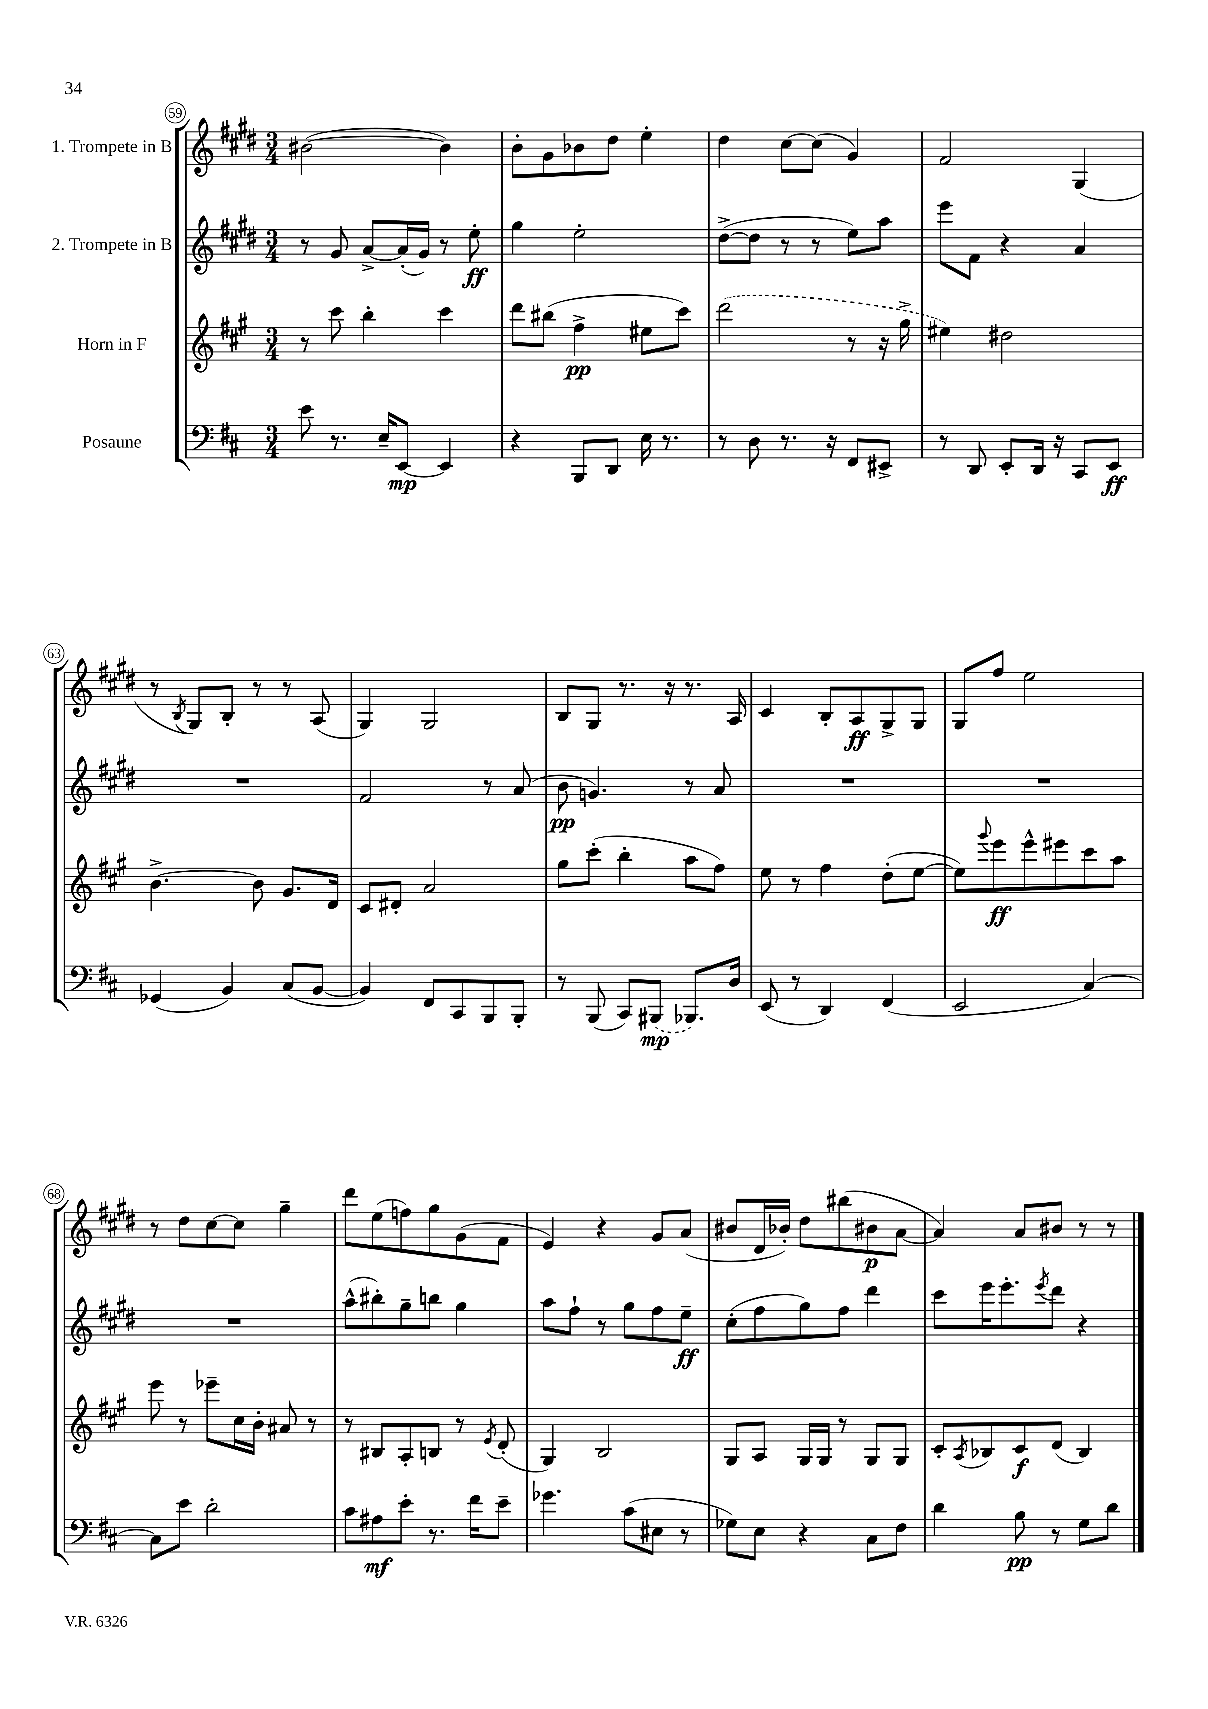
<<
\new StaffGroup <<
\new Staff = "s0" \with { instrumentName = "1. Trompete in B" } {
    \clef treble \key e \major \numericTimeSignature \time 3/4
    bis'2~( bis'4) |
    b'8-. gis'8 bes'8 dis''8 e''4-. |
    dis''4 cis''8~ cis''8( gis'4) |
    fis'2 gis4( |
    r8 \acciaccatura { b8 } gis8) b8-. r8 r8 a8( |
    gis4) gis2 |
    b8 gis8 r8. r16 r8. a16 |
    cis'4 b8-. a8\ff gis8-> gis8 |
    gis8 fis''8 e''2 |
    r8 dis''8 cis''8~ cis''8 gis''4-- |
    dis'''8 e''8( f''8) gis''8 gis'8( fis'8 |
    e'4) r4 gis'8 a'8( |
    bis'8 dis'16 bes'16-.) dis''8 bis''8( bis'8\p a'8~ |
    a'4) a'8 bis'8 r8 r8 \bar "|." |
}
\new Staff = "s1" \with { instrumentName = "2. Trompete in B" } {
    \clef treble \key e \major \numericTimeSignature \time 3/4
    r8 gis'8 a'8~-> a'16-.( gis'16) r8 e''8-.\ff |
    gis''4 e''2-. |
    dis''8~->( dis''8 r8 r8 e''8) a''8 |
    e'''8 fis'8 r4 a'4 |
    R2. |
    fis'2 r8 a'8( |
    b'8\pp g'4.) r8 a'8 |
    R2. |
    R2. |
    R2. |
    a''8-^( bis''8-.) gis''8-- b''8 gis''4 |
    a''8 fis''8-! r8 gis''8 fis''8 e''8--\ff |
    cis''8-.( fis''8 gis''8) fis''8 dis'''4 |
    cis'''8 e'''16 e'''8.-. \acciaccatura { e'''8 } dis'''8 r4 \bar "|." |
}
\new Staff = "s2" \with { instrumentName = "Horn in F" } {
    \clef treble \key a \major \numericTimeSignature \time 3/4
    r8 cis'''8 b''4-. cis'''4 |
    d'''8 bis''8( fis''4->\pp eis''8 cis'''8) |
    \once \slurDashed d'''2( r8 r16 gis''16-> |
    eis''4) dis''2 |
    b'4.~-> b'8 gis'8. d'16 |
    cis'8 dis'8-. a'2 |
    gis''8 cis'''8-.( b''4-. a''8 fis''8) |
    e''8 r8 fis''4 d''8-.( e''8~ |
    e''8) \appoggiatura { gis'''8 } e'''8\ff e'''8-^ eis'''8 cis'''8 a''8 |
    e'''8 r8 ees'''8-- cis''16 b'16-. ais'8 r8 |
    r8 bis8 a8-. b8 r8 \acciaccatura { e'8 } d'8-.( |
    gis4) b2 |
    gis8 a8 gis16 gis16 r8 gis8 gis8 |
    cis'8-. \acciaccatura { a8 } bes8 cis'8\f d'8( bes4) \bar "|." |
}
\new Staff = "s3" \with { instrumentName = "Posaune" } {
    \clef bass \key d \major \numericTimeSignature \time 3/4
    e'8 r8. e16-- e,8~\mp e,4 |
    r4 b,,8 d,8 e16 r8. |
    r8 d8 r8. r16 fis,8 eis,8-> |
    r8 d,8 e,8-. d,16 r16 cis,8 e,8\ff |
    ges,4( b,4) cis8( b,8~ |
    b,4) fis,8 cis,8 b,,8 b,,8-. |
    r8 b,,8( cis,8) \once \slurDashed bis,,8\mp( bes,,8.) d16 |
    e,8( r8 d,4) fis,4( |
    e,2 cis4~) |
    cis8 e'8 d'2-. |
    cis'8 ais8\mf e'8-. r8. fis'16 e'8-- |
    ges'4. cis'8( eis8 r8 |
    ges8) e8 r4 cis8 fis8 |
    d'4 b8\pp r8 g8 d'8 \bar "|." |
}
>>
>>
\layout { \context { \Score currentBarNumber = #59 \override BarNumber.stencil = #(make-stencil-circler 0.1 0.3 ly:text-interface::print) } }
